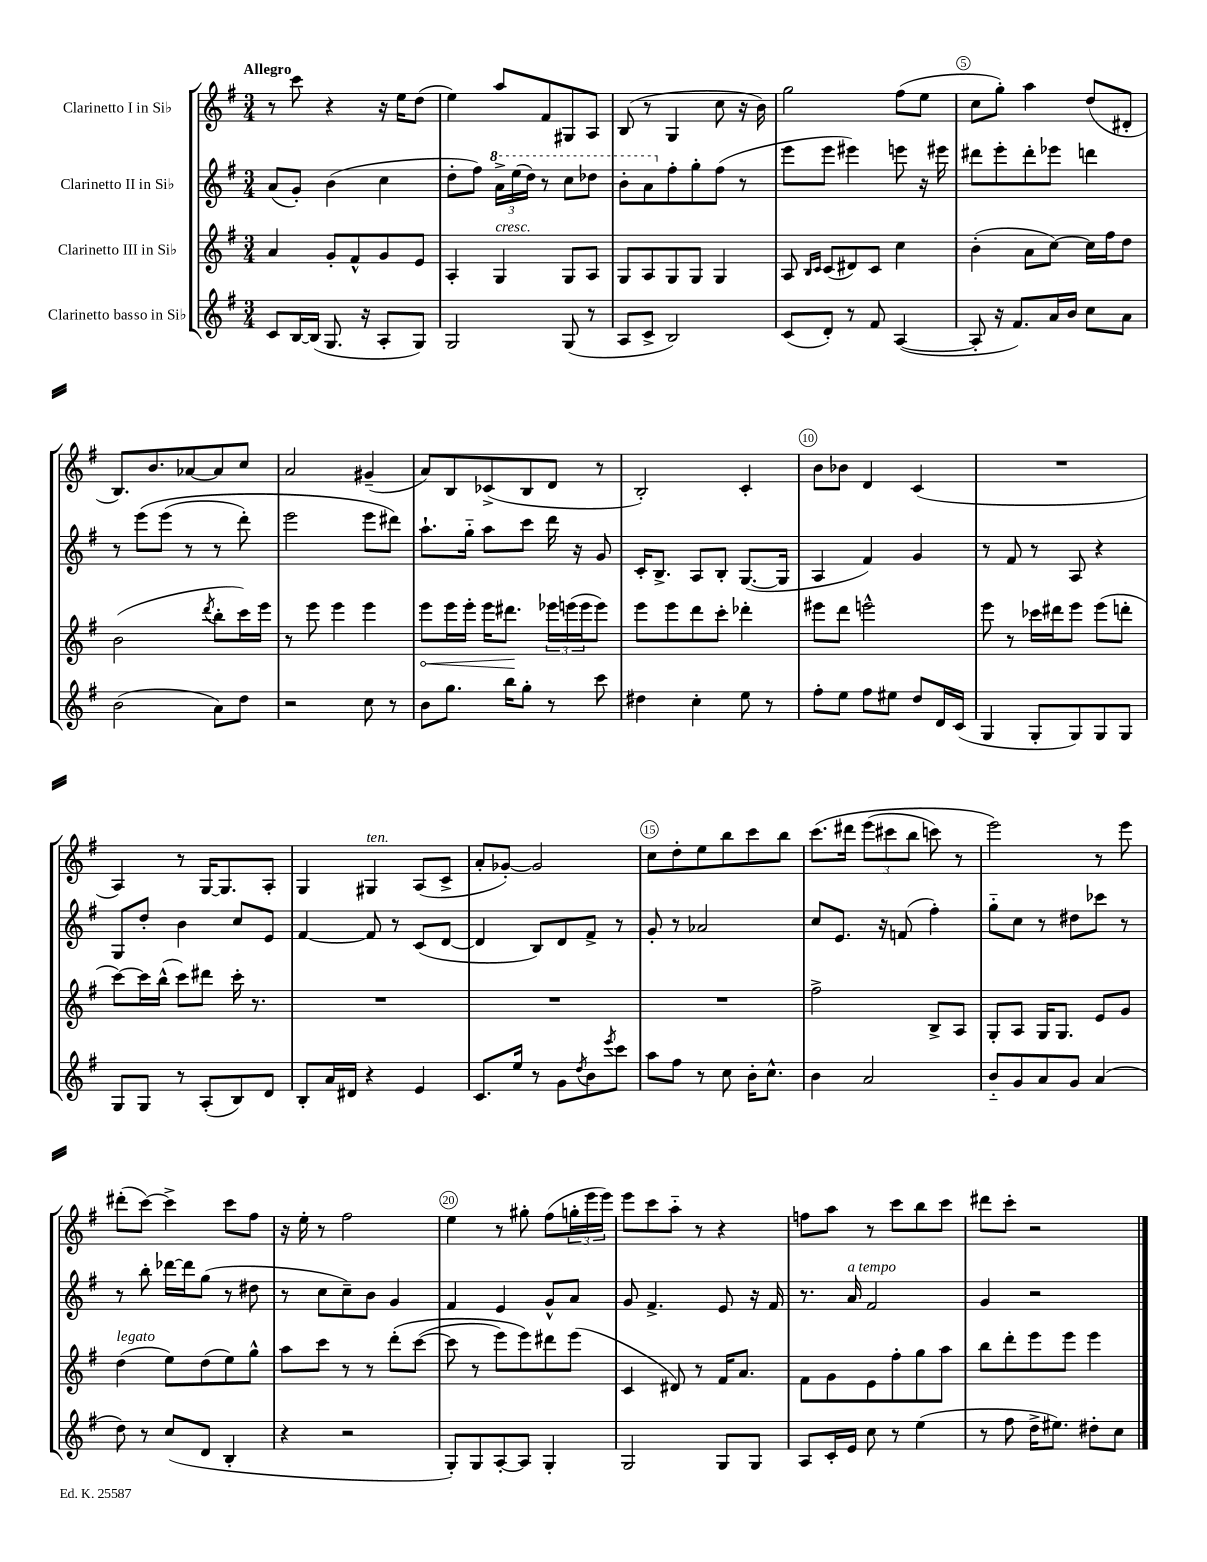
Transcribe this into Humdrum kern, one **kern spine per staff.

**kern	**kern	**kern	**kern
*staff4	*staff3	*staff2	*staff1
*clefG2	*clefG2	*clefG2	*clefG2
*k[f#]	*k[f#]	*k[f#]	*k[f#]
*M3/4	*M3/4	*M3/4	*M3/4
8c/L	4a/	(8a/L	8r
[16B/L	.	8g'/J)	8ccc\
(16B/]JJ	.	.	.
8.G/	8g'/L	(4b\	4r
.	8f#^^/	.	.
16r	.	.	.
8A'/L	8g/	4cc\	16r
.	.	.	16ee\LK
8G/J)	8e/J	.	(8dd\J
=	=	=	=
2G/	4A'/	8dd'\L	4ee\)
.	.	8ff#\J)	.
.	4G/	24aa^\LL	8aa/L
.	.	(24eee\	.
.	.	24ddd\JJ)	.
.	.	8r	8f#/
(8G/	8G/L	8ccc\L	8G#/
8r	8A/J	8ddd-\J	8A/J
=	=	=	=
8A/L	8G/L	8bb'\L	(8B/
8c^/J	8A/	8aa\	8r
2B/)	8G/	8ff#'\	4G/
.	8G/J	8gg'\	.
.	4G/	(8ff#\J	8cc\
.	.	8r	16r
.	.	.	16b\)
=	=	=	=
(8c/L	8A/	8eee\L	2gg\
.	16qqB/LL	.	.
.	16qqc/JJ	.	.
8d'/J)	(8c/L	8eee\J	.
8r	8d#/)	4eee#\)	.
8f#/	8c/J	.	.
([4A/	4cc\	8eee\	(8ff#\L
.	.	16r	8ee\J
.	.	16eee#\	.
=	=	=	=
8A'/]	(4b'\	8ddd#\L	8cc\L
16r	.	8eee'\	8gg'\J)
8.f#/L)	.	.	.
.	8a\L	8ddd#'\	4aa\
16a/L	[8cc\J)	8eee-\J	.
16b/JJ	.	.	.
8cc\L	16cc\]LL	4ddd\	(8dd/L
.	16ff#\J	.	.
8a\J	8dd\J	.	8d#'/J
=	=	=	=
(2b\	(2b\	8r	8.B/L)
.	.	&(8eee\L	.
.	.	.	8.b/
.	.	(8eee\J	.
.	.	8r	[8a-/
.	8qddd/	.	.
8a\L)	8bb'\L	8r	8a-/]
8dd\J	16ccc\L)	8ddd'\)	8cc/J
.	16eee\JJ	.	.
=	=	=	=
2r	8r	2eee\	2a/
.	8eee\	.	.
.	4eee\	.	.
8cc\	4eee\	8eee\L	(4g#~/
8r	.	8ddd#\J&)	.
=	=	=	=
8b\L	8eee\L	8.aa`\L	8a/L)
8.gg\J	16eee\L	.	8B/
.	16eee'\JJ	16gg'~\Jk	.
.	16eee\LK	8aa\L	(8c-^/
16bb\LK	8.ddd#\J	.	.
8gg'\J	.	8ccc\J	8B/
8r	24eee-\LL	16ddd\	8d/J
.	(24eee\	.	.
.	.	16r	.
.	24eee\J	.	.
8ccc\	8eee\J)	8g/	8r
=	=	=	=
4dd#\	8eee\L	16c'/LK	2B'/)
.	.	8.B^/J	.
.	8eee\	.	.
4cc'\	8ddd\	8A/L	.
.	8ccc'\J	8B'/J	.
8ee\	4ddd-'\	([8.G/L	4c'/
8r	.	.	.
.	.	16G/]Jk	.
=	=	=	=
8ff#'\L	8eee#\L	4A/	8b\L
8ee\J	8ddd\J	.	8b-\J
8ff#\L	2eee^^\	4f#/)	4d/
8ee#\J	.	.	.
8dd/L	.	4g/	(4c/
16d/L	.	.	.
(16c/JJ	.	.	.
=	=	=	=
4G/	8eee\	8r	2.r
.	8r	8f#/	.
8G'/L	16ccc-\LL	8r	.
.	16ddd#\J	.	.
8G/)	8eee\J	8A/	.
8G/	(8eee\L	4r	.
8G/J	8ddd'\J	.	.
=	=	=	=
8G/L	[8ccc\L)	8G/L	4A/)
8G/J	16ccc\]L	8dd'/J	.
.	(16bb^^\JJ	.	.
8r	8ccc\L)	4b\	8r
(8A'/L	8ddd#\J	.	[16G/LK
.	.	.	8.G/]
8B/)	16ccc'\	8cc/L	.
.	8.r	.	.
8d/J	.	8e/J	8A'/J
=	=	=	=
8B'/L	2.r	[4f#/	4G/
16a/L	.	.	.
16d#/JJ	.	.	.
4r	.	8f#/]	4G#/
.	.	8r	.
4e/	.	(8c/L	(8A/L
.	.	[8d/J	8c^/J
=	=	=	=
8.c/L	2.r	4d/]	8a'/L
.	.	.	[8g-'/J)
16ee/Jk	.	.	.
8r	.	8B/L)	2g-/]
8g\L	.	8d/	.
8qdd/	.	.	.
8b\	.	8f#^/J	.
8qeee/	.	.	.
8ccc\J	.	8r	.
=	=	=	=
8aa\L	2.r	8g'/	8cc\L
8ff#\J	.	8r	8dd'\
8r	.	2a-/	8ee\
8cc\	.	.	8bb\
16b'\LK	.	.	8ccc\
8.cc^^\J	.	.	.
.	.	.	8bb\J
=	=	=	=
4b\	2ff#^\	8cc/L	&(8.ccc\L
.	.	8.e/J	.
.	.	.	16ddd#\Jk
2a/	.	.	(12eee\L
.	.	16r	.
.	.	.	12ccc#\
.	.	(8f/	.
.	.	.	12bb\J
.	8B^/L	4ff#'\)	8ccc\)
.	8A/J	.	8r
=	=	=	=
8b'~/L	8G'/L	8gg'~\L	2eee\&)
8g/	8A/J	8cc\J	.
8a/	16G/LK	8r	.
.	8.G/J	.	.
8g/J	.	8dd#\L	.
(4a/	8e/L	8ccc-\J	8r
.	8g/J	8r	8eee\
=	=	=	=
8dd\)	(4dd\	8r	(8ddd#'\L
8r	.	8bb'\	[8ccc\J)
(8cc/L	8ee\L)	[16ddd-\LL	4ccc^\]
.	.	16ddd-\]J	.
8d/J	(8dd\	(8gg\J	.
4B'/	8ee\)	8r	8ccc\L
.	8gg^^\J	8dd#\	8ff#\J
=	=	=	=
4r	8aa\L	8r	16r
.	.	.	16ee'\
.	8ccc\J	8cc\L	8r
2r	8r	8cc~\)	2ff#\
.	8r	8b\J	.
.	&(8ddd'\L	4g/	.
.	([8ccc\J	.	.
=	=	=	=
8G'/L)	8ccc\]	4f#/	4ee\
8G/	8r	.	.
[8A'/	8eee\L)	4e/	8r
8A/]J	8eee\&)	.	8gg#'\
4G'/	8ddd#\	8g^^/L	(8ff#\L
.	(8eee\J	8a/J	24gg'\L
.	.	.	24eee\
.	.	.	24eee\JJ)
=	=	=	=
2G/	4c/	8g/	8eee\L
.	.	4.f#^/	8ccc\
.	8d#/)	.	8aa'~\J
.	8r	.	8r
8G/L	16f#/LK	8e/	4r
.	8.a/J	.	.
8G/J	.	16r	.
.	.	16f#/	.
=	=	=	=
8A/L	8f#\L	8.r	8ff\L
16c'/L	8g\	.	8aa\J
16e/JJ	.	16a/	.
8cc\	8e\	2f#/	8r
8r	8ff#'\	.	8ccc\L
(4ee\	8gg\	.	8bb\
.	8aa\J	.	8ccc\J
=	=	=	=
8r	8bb\L	4g/	8ddd#\L
8ff#\	8ddd'\	.	8ccc'\J
16dd^\LK	8eee\	2r	2r
8.ee#\J)	.	.	.
.	8eee\J	.	.
8dd#'\L	4eee\	.	.
8cc\J	.	.	.
==	==	==	==
*-	*-	*-	*-
